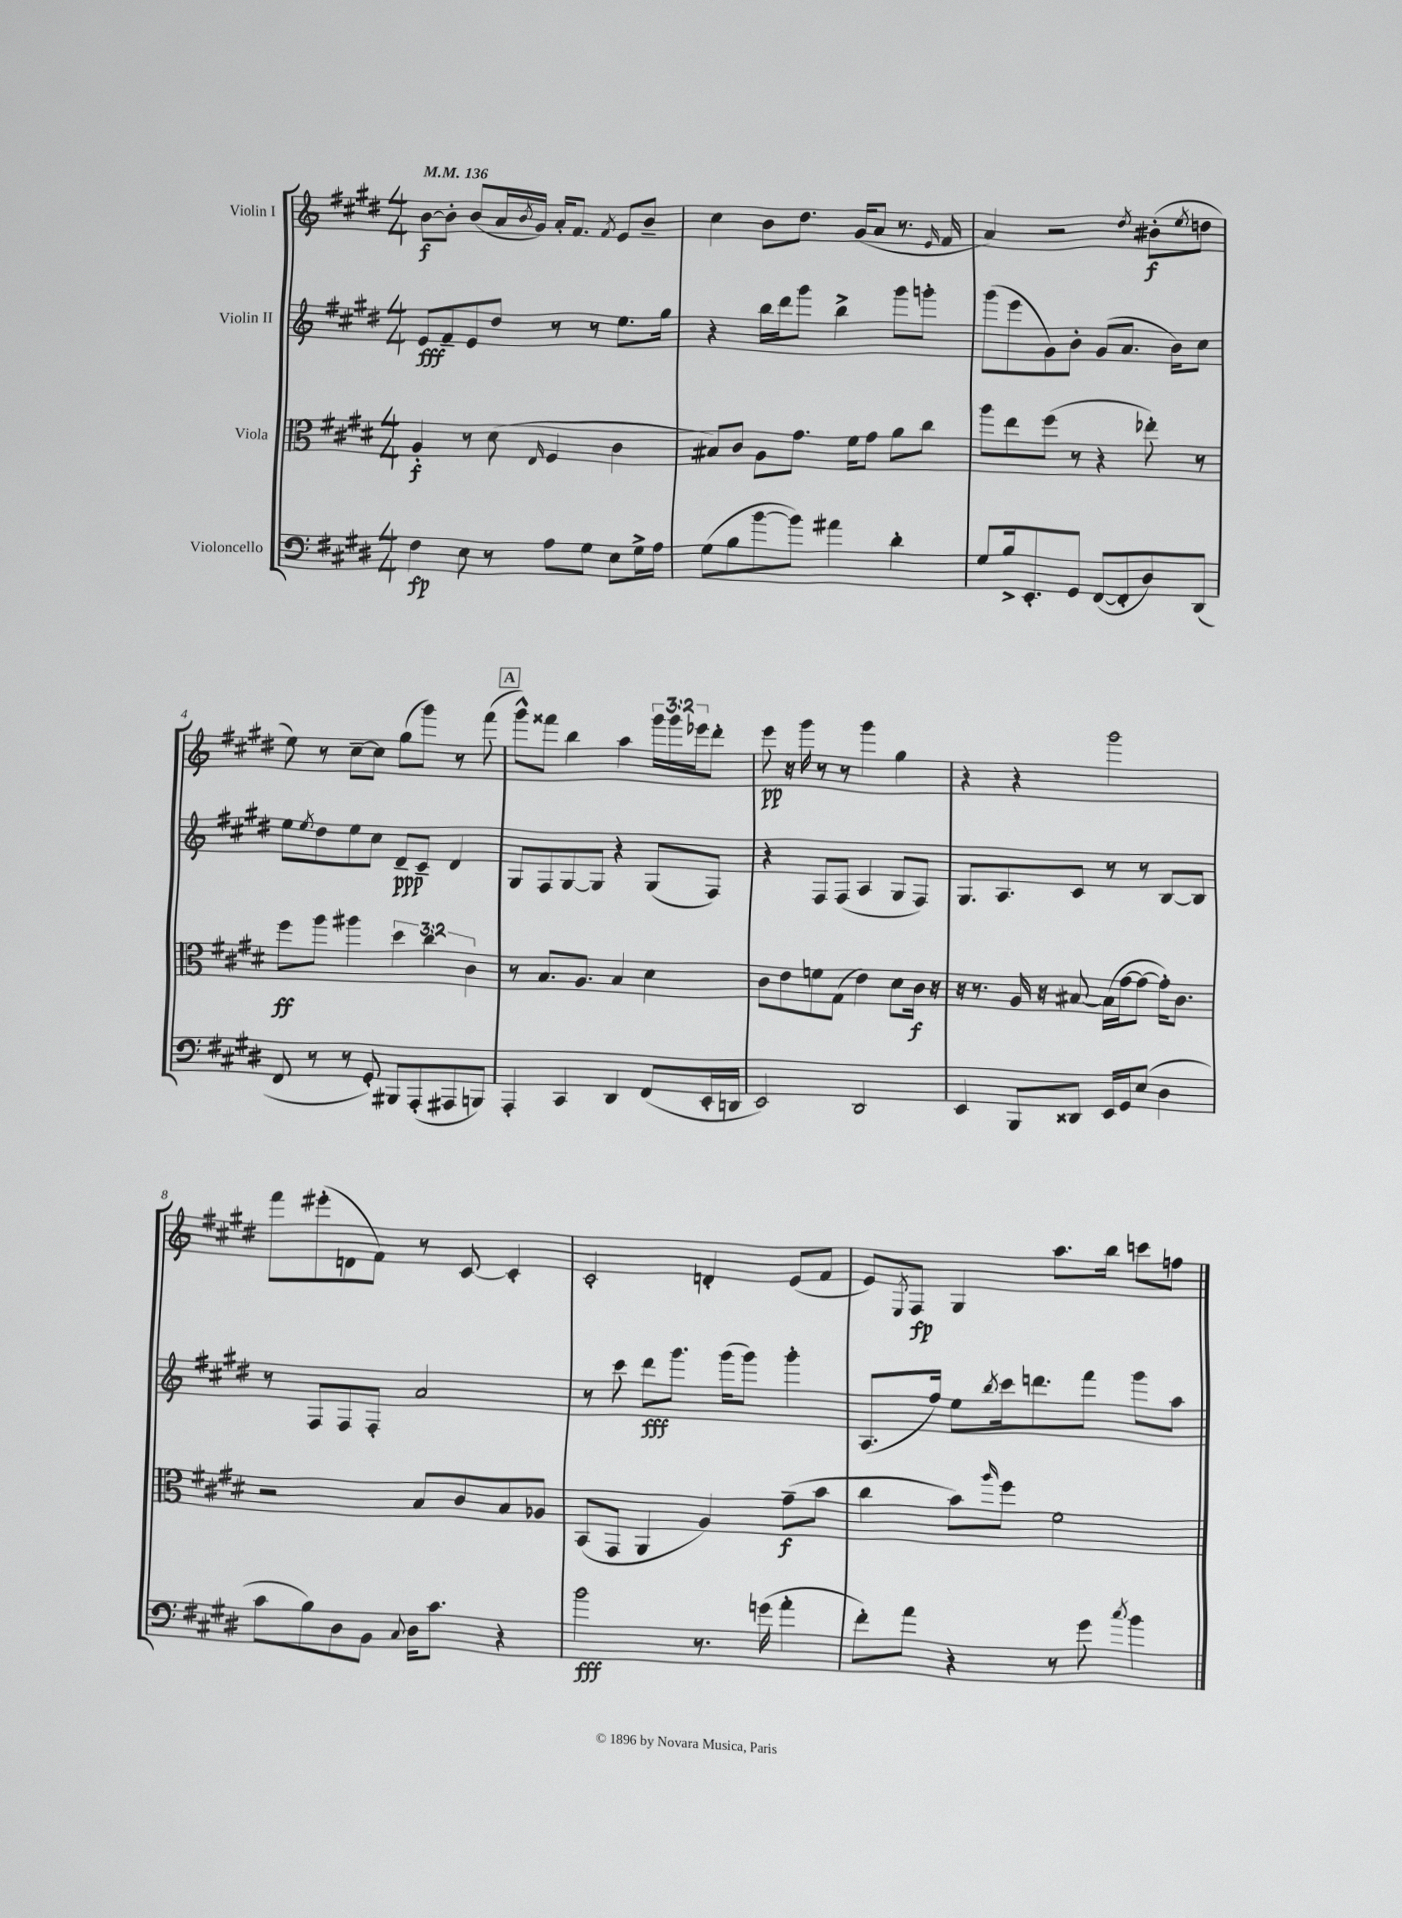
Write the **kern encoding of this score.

**kern	**kern	**kern	**kern
*staff4	*staff3	*staff2	*staff1
*clefF4	*clefC3	*clefG2	*clefG2
*k[f#c#g#d#]	*k[f#c#g#d#]	*k[f#c#g#d#]	*k[f#c#g#d#]
*M4/4	*M4/4	*M4/4	*M4/4
*MM136	*MM136	*MM136	*MM136
4F#	4A'	8e	[8b
.	.	8f#~	8b']
8E	8r	8e	(8b
8r	(8d#	8dd#	16a
.	.	.	8qb
.	.	.	16g#)
.	16qqE	.	.
8A	4F#	8r	16a'
.	.	.	8.f#
8G#	.	8r	.
.	.	.	8qf#
8E	4c#	8.ee	8e
16G#^	.	.	8b~
16A	.	16gg#	.
=	=	=	=
(8G#	8B#)	4r	4cc#
8B	8c#	.	.
[8b	8A	16bb	8b
.	.	16ddd#	.
8b])	8.g#	8ggg#	8.dd#
4a#	.	4bb^	.
.	16f#	.	(16g#
.	8g#	.	8a
4d#'	8a	8ggg#	8.r
.	8cc#	8ggg'	.
.	.	.	16qqe
.	.	.	16f#
=	=	=	=
8G#	8aa	(8ggg#	4a)
16B^	8ee	8eee	.
8.EE'	.	.	.
.	(8ff#	8g#)	2r
8GG#	8r	8b'	.
([8FF#	4r	(8g#	.
8FF#']	.	8.a	.
.	.	.	8qdd#
8D#)	8ee-')	.	(8b#'
.	.	16b)	.
.	.	.	8qee
(8DD#	8r	8cc#	8dd
=	=	=	=
8FF#	8ff#	8ee	8ee)
.	.	8qee	.
8r	8aa	8dd#	8r
8r	4aa#	8ee	[8cc#~
8GG#')	.	8cc#	8cc#]
8BBB#	6dd#	8d#~	(8gg#
(8AAA'	.	8c#~	8ggg#)
.	6cc#	.	.
8AAA#	.	4d#	8r
.	6c#	.	.
8BBB)	.	.	(8fff#
=	=	=	=
4AAA'	8r	8G#	8ggg#^^)
.	8.B	8F#	8fff##
4CC#	.	[8G#	4bb
.	8.A	.	.
.	.	8G#]	.
4DD#	4B	4r	4aa
(8FF#	4d#	(8G#	24ggg#
.	.	.	24ggg#
.	.	.	24eee-
16EE'	.	8F#)	8ddd#'
16DD	.	.	.
=	=	=	=
2EE)	8c#	4r	8eee
.	8e	.	16r
.	.	.	16ggg#
.	8f	8F#	8r
.	(8G#	(8F#	8r
2DD#	4e)	4A	4ggg#
.	8d#	8G#	4gg#
.	16c#	8F#)	.
.	16r	.	.
=	=	=	=
4EE	16r	8.G#	4r
.	8.r	.	.
.	.	8.A	.
8BBB	16A	.	4r
.	16r	.	.
8DD##	[8B#	8c#	.
16EE	(16B#]	8r	2ggg#
16GG#	[16g#	.	.
(8E	8g#_	8r	.
4D#	16g#'])	[8B	.
.	8.c#	.	.
.	.	8B]	.
=	=	=	=
8c#	2r	8r	8fff#
8B)	.	8F#	(8eee#'
8D#	.	8F#	8d
8BB	.	8F#'	8f#)
8qqC#	.	.	.
16D#	8B	2a	8r
8.c#	.	.	.
.	8c#	.	[8c#
4r	8B	.	4c#']
.	8A-	.	.
=	=	=	=
2b	(8BB	8r	2c#'
.	8GG#	8ccc#	.
.	4AA	8ddd#	.
.	.	8.ggg#	.
8.r	4A)	.	4d'
.	.	(16ggg#	.
.	.	8ggg#)	.
(16g	.	.	.
4a'	(8g#~	4ggg#'	(8e
.	8b	.	8f#
=	=	=	=
8f#')	4cc#	(8.A	8e)
.	.	.	8qE
8a	.	.	8F#
.	.	16ff#)	.
4r	8b)	8ee	4G#
.	16qqaa	8qbb	.
.	8ff#	16ccc#	.
.	.	8.ddd	.
8r	2f#	.	8.aa
8g#	.	8fff#	.
.	.	.	16bb
8qcc#	.	.	.
4b	.	8ggg#	8ccc
.	.	8aa	8ff
==	==	==	==
*-	*-	*-	*-
